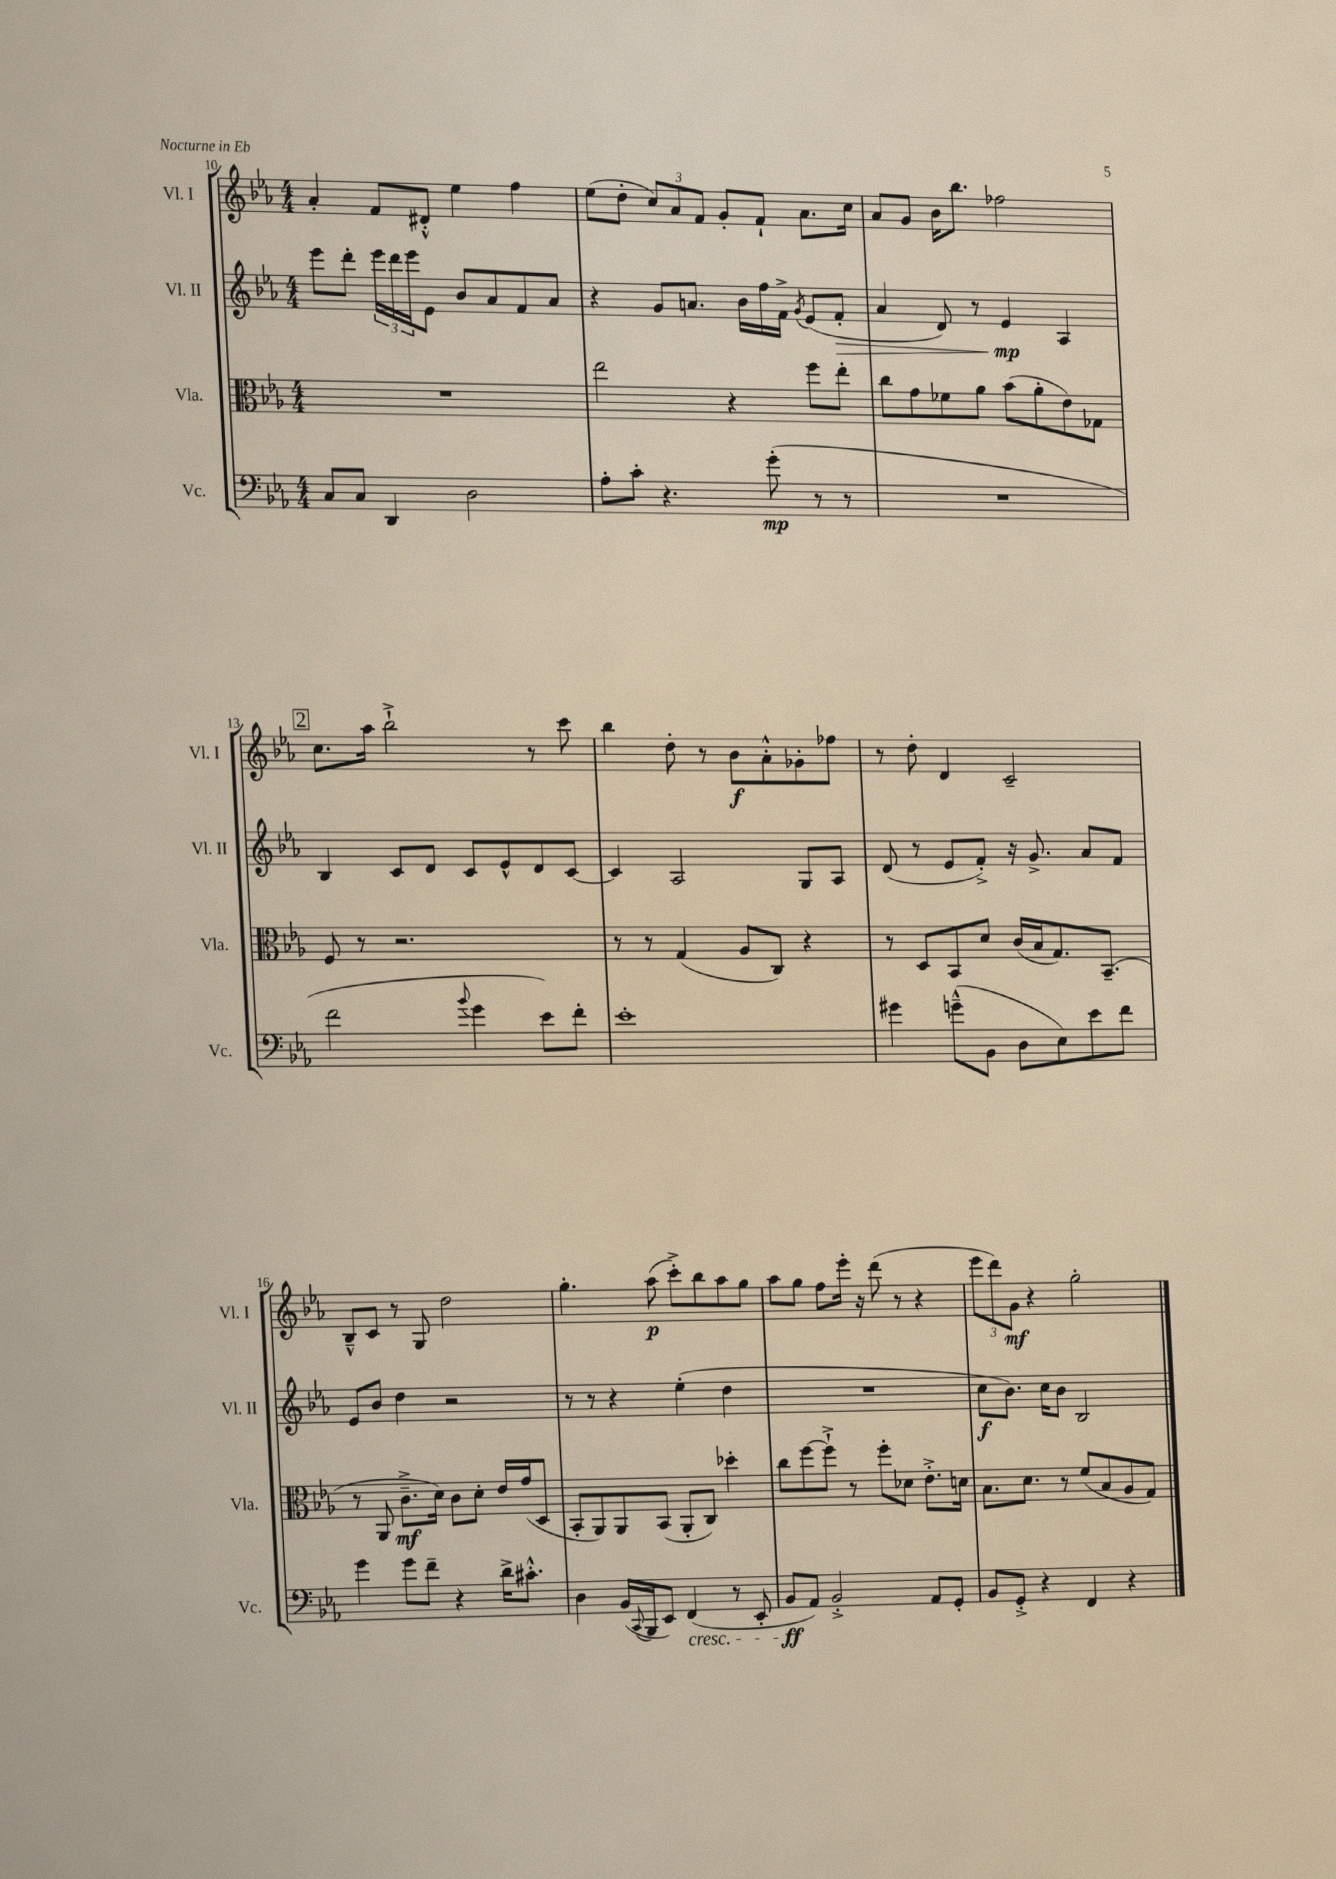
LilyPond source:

<<
\new StaffGroup <<
\new Staff = "s0" \with { instrumentName = "Vl. I" shortInstrumentName = "Vl. I" } {
    \clef treble \key ees \major \numericTimeSignature \time 4/4
    aes'4-. f'8 dis'8-.-^ ees''4 f''4 |
    ees''8( d''8-. \tuplet 3/2 { c''8) aes'8 f'8 } g'8-. f'8-! aes'8. c''16 |
    aes'8 g'8 bes'16 bes''8. fes''2 |
    \mark \markup { \box "2" } c''8. aes''16 bes''2-!-> r8 c'''8 |
    bes''4 d''8-. r8 bes'8\f aes'8-.-^ ges'8-. fes''8 |
    r8 d''8-. d'4 c'2-- |
    bes8---^ c'8 r8 g8 d''2 |
    g''4.-. aes''8\p( c'''8-.->) bes''8 aes''8 g''8 |
    aes''8 g''8 f''8 ees'''16-. r16 d'''8( r8 r4 |
    \tuplet 3/2 { ees'''8 d'''8) g'8\mf } r4 g''2-. \bar "|." |
}
\new Staff = "s1" \with { instrumentName = "Vl. II" shortInstrumentName = "Vl. II" } {
    \clef treble \key ees \major \numericTimeSignature \time 4/4
    ees'''8 d'''8-. \tuplet 3/2 { ees'''16 d'''16 ees'''16 } ees'8 bes'8 aes'8 f'8 aes'8 |
    r4 g'8 a'8. bes'16 f''16 f'16-> \acciaccatura { g'8 } ees'8( f'8-.\> |
    aes'4 d'8) r8 ees'4\mp\! aes4 |
    \mark \markup { \box "2" } bes4 c'8 d'8 c'8 ees'8-^ d'8 c'8~ |
    c'4 aes2 g8 aes8 |
    d'8( r8 ees'8 f'8-.->) r16 g'8.-> aes'8 f'8 |
    ees'8 bes'8 d''4 r2 |
    r8 r8 r4 ees''4-.( d''4 |
    R1 |
    c''8\f bes'8.) c''16 bes'8 bes2 \bar "|." |
}
\new Staff = "s2" \with { instrumentName = "Vla." shortInstrumentName = "Vla." } {
    \clef alto \key ees \major \numericTimeSignature \time 4/4
    R1 |
    ees''2 r4 f''8 ees''8-. |
    c''8 g'8 fes'8 aes'8 bes'8( aes'8-. ees'8) ges8 |
    \mark \markup { \box "2" } f8 r8 r2. |
    r8 r8 g4( aes8 c8) r4 |
    r8 d8 bes,8 d'8 c'16( bes16 g8.) bes,8.--( |
    r8 aes,8 c'8.--->\mf d'16) c'8 d'8-. ees'16 g'16( d8 |
    bes,8-. aes,8) aes,8 bes,8( aes,8-. c8) des''4-. |
    c''8 f''8~ f''8-!-> r8 f''8-. des'8 ees'8.-.-> d'16 |
    bes8. d'8. r8 f'8( bes8 aes8 g8) \bar "|." |
}
\new Staff = "s3" \with { instrumentName = "Vc." shortInstrumentName = "Vc." } {
    \clef bass \key ees \major \numericTimeSignature \time 4/4
    c8 c8 d,4 d2 |
    aes8-. c'8-. r4. g'8-.\mp( r8 r8 |
    R1 |
    \mark \markup { \box "2" } f'2 \appoggiatura { bes'8 } g'4 ees'8) f'8-. |
    ees'1-. |
    gis'4 g'8---^( bes,8 d8 ees8) ees'8 f'8 |
    g'4 g'8 f'8-- r4 d'16-> cis'8.-.-^ |
    d4 bes,16( \appoggiatura { c,8 } bes,,16 ees,8) f,4\cresc( r8 ees,8-. |
    bes,8\ff\! aes,8) bes,2-.-> aes,8 g,8-. |
    bes,8 g,8-.-> r4 f,4 r4 \bar "|." |
}
>>
>>
\layout { \context { \Score currentBarNumber = #10 } }
